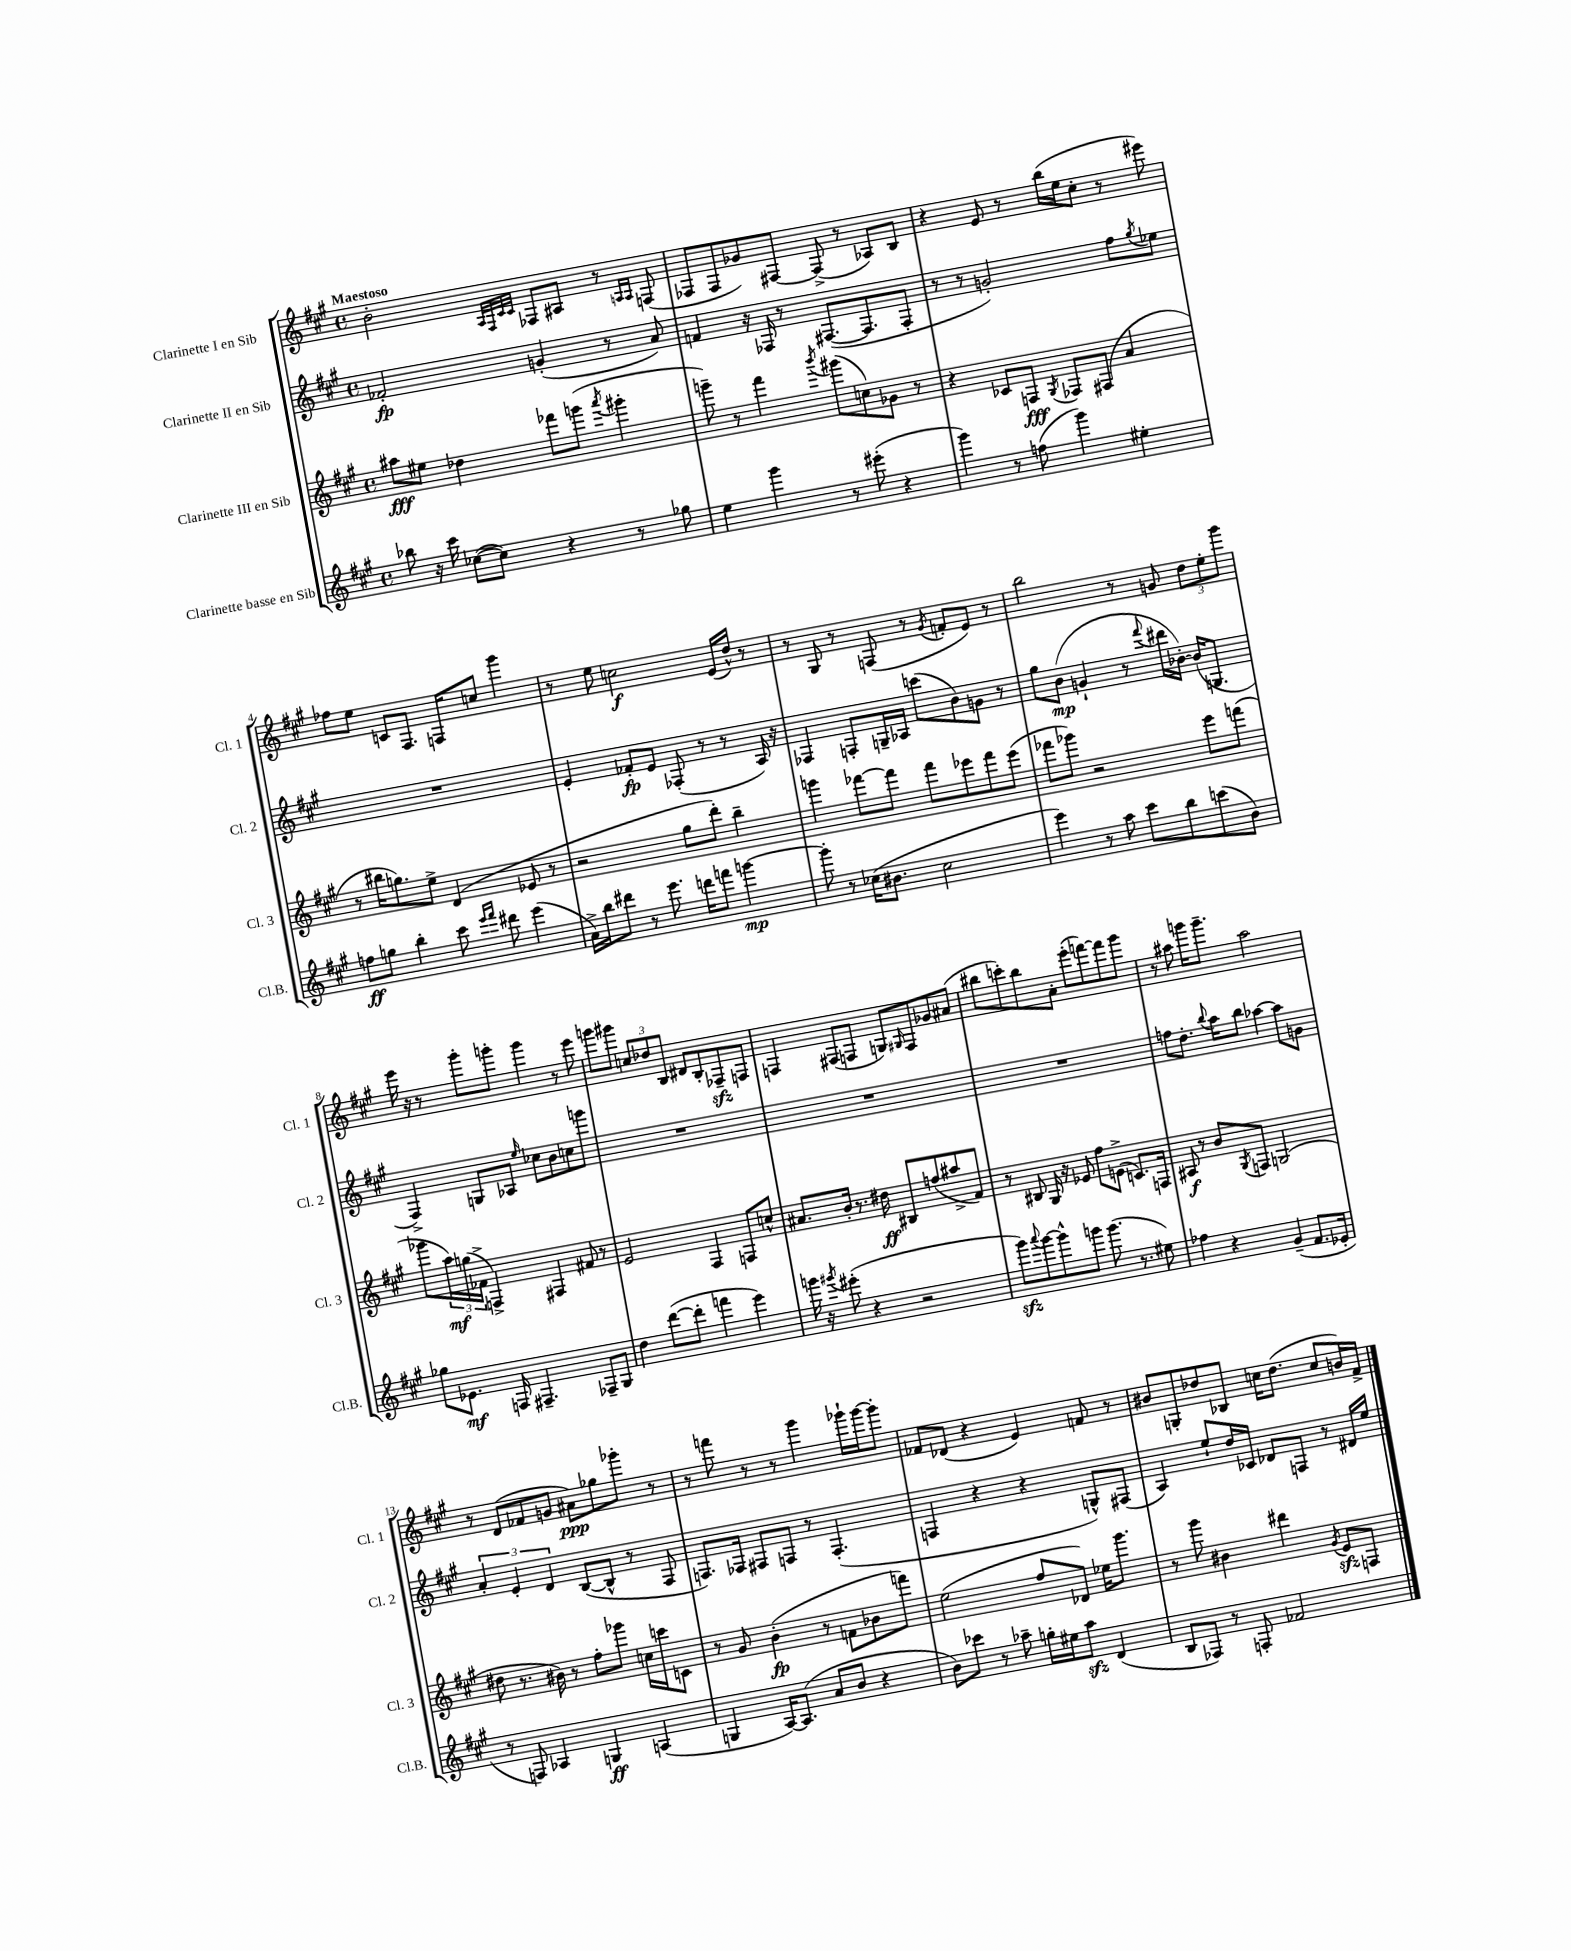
<<
\new StaffGroup <<
\new Staff = "s0" \with { instrumentName = "Clarinette I en Sib" shortInstrumentName = "Cl. 1" } {
    \clef treble \key a \major \defaultTimeSignature \time 4/4 \tempo "Maestoso"
    b'2-. \grace { a32 fis32 cis'32 cis'32 } fes8 ais8 r8 \grace { a16 a16 } f8( |
    fes8 fes8 ges'8) fis8~ fis8->( r8 aes8) b8 |
    r4 e'8 r8 b''16( e''16 cis''8-. r8 eis'''8) |
    fes''8 e''8 c'8 fis8. f16 c''8 gis'''4 |
    r8 e''8 c''2\f e'16( d''16-^) r8 |
    r8 gis8 r8 f8( r8 \acciaccatura { gis'8 } f'8-. e'8) r8 |
    b''2 r8 g'8 \tuplet 3/2 { d''8 e''8-. gis'''8 } |
    e'''16 r16 r8 gis'''8-. g'''8-. g'''4 r8 e'''8 |
    g'''8 gis'''8 \tuplet 3/2 { c''8 des''8 b8 } dis'8 b8-. fes8--\sfz f8 |
    f4 fis8( f8 g8) \grace { gis16 } f8 ges'8 ais'8( |
    bis''8 c'''8-.) bis''8 a'8-. e'''8-.( f'''8~) f'''8 gis'''8 |
    r8 ais''8 g'''16 g'''8.-- ais''2 |
    r8 d'8( fes'8 g'8 ais'8\ppp) ges''8 ges'''8-. r8 |
    r8 f'''8 r8 r8 gis'''4 ges'''16-! ges'''16~ ges'''8-. |
    fes'8 des'8( r4 e'4) f'8 r8 |
    bis'8 g8-. des''8 bes8 c''16 des''8.( c''8 b'16) fis'16-> \bar "|." |
}
\new Staff = "s1" \with { instrumentName = "Clarinette II en Sib" shortInstrumentName = "Cl. 2" } {
    \clef treble \key a \major \defaultTimeSignature \time 4/4
    fes'2-.\fp g'4-.( r8 a'8) |
    f'4 r16 fes16 r8 fis8.~( fis8. fis8-. |
    r8 r8 g'2-.) fis''8 \acciaccatura { gis''8 } ees''8 |
    R1 |
    e'4-. fes'8-.\fp e'8 fes8-.( r8 r8 a16) r16 |
    fes4 f8-. g16-- aes16 c'''8( b'8) g'8 r8 |
    gis''8 b'8\mp( g'4-! r8 \appoggiatura { fis'''8 } dis'''16 bes'16~-.) bes'16( g8. |
    fis4->) g8 aes8 \grace { e''16 } ces''8 b'8 c''8 g'''8 |
    R1 |
    R1 |
    R1 |
    f''8 d''8.-. \appoggiatura { b''8 } a''16 b''8 aes''4~ aes''8 g'8 |
    \tuplet 3/2 { a'4-. e'4-. d'4 } b8~( b8-^ r8 fis8 |
    f8.) fes16 fis8 f8 r8 f4.-.( |
    f4 r4 r4 g8-^) fis8( |
    a4) e''8-! d''16 ces'16 des'8 f8 r8 dis'16 e''16 \bar "|." |
}
\new Staff = "s2" \with { instrumentName = "Clarinette III en Sib" shortInstrumentName = "Cl. 3" } {
    \clef treble \key a \major \defaultTimeSignature \time 4/4
    ais''8\fff eis''8 des''4 fes'''8 g'''8( \acciaccatura { a'''8 } gis'''4-. |
    g'''8--) r8 fis'''4 \acciaccatura { b'''8 } gis'''8( c''8) ges'8 r8 |
    r4 ces'8 f8\fff \acciaccatura { gis8 } fes8 fis8( a'4 |
    r8 bis''16 g''8.) e''8-> d'4( ees'8 r8 |
    r2 gis''8 d'''8-.) b''4-- |
    g'''4 fes'''8~ fes'''8 fes'''8 ees'''8 fes'''8 ees'''8( |
    fes'''8 ges'''8) r2 e'''8 f'''8( |
    ges'''8 \tuplet 3/2 { a''16\mf) g''16( fes'16-> } f4->) fis4 fis'8 r8 |
    e'2 fis4 f8 c''8-^ |
    ais'8. b'16-. r8. dis''16\ff bis8 f''8( ais''8-> fis'8) |
    r8 bis8 gis16 r16 ees'8 fis''8 e'8->( c'8.) f16 |
    ais8\f r8 b'8 \acciaccatura { gis8 } f8 g2( |
    dis''8 r8. bis'16) r8 fis''8-. ges'''8 c''16 c'''16 c'8 |
    r8 gis'8 b'4-.\fp( r8 f'8 bes'8 f'''8) |
    e''2( fis''8 des'8) ees''16 gis'''8. |
    r8 gis'''8 bis'4 dis'''4 \acciaccatura { gis'8 } e'8\sfz f8 \bar "|." |
}
\new Staff = "s3" \with { instrumentName = "Clarinette basse en Sib" shortInstrumentName = "Cl.B." } {
    \clef treble \key a \major \defaultTimeSignature \time 4/4
    bes''8 r16 cis'''16 ces''8~( ces''8) r4 r8 ges''8 |
    e''4 gis'''4 r8 eis'''8-.( r4 |
    gis'''4) r8 f''8( gis'''4) eis''4-. |
    f''8\ff g''8 b''4-. cis'''8 \grace { e'''16 fis'''16 } dis'''8 e'''4( |
    a'16->) b''16 dis'''8 r8 e'''8. d'''16 f'''8 g'''4~\mp |
    g'''8-. r8 ces''16( bis'8. ces''2 |
    e'''4) r8 a''8 cis'''8 b''8 c'''8( b'8) |
    ges''8 ees'8.\mf f16 fis4.-- fes8-- gis8 |
    d''4 d'''8~( d'''8-. f'''4 e'''4) |
    g'''16 r16 \acciaccatura { gis'''8 } eis'''8-.( r4 r2 |
    gis'''8\sfz) \appoggiatura { a'''8 } gis'''8~ gis'''8-^ g'''8 g'''8.( r8. eis''8) |
    fes''4 r4 gis'4--( fis'8. ees'16-. |
    r8 f8) aes4 g4\ff a4( |
    g4 a16~) a8.( a'8 b'8 r4 |
    b'8) ces'''8 r8 aes''8-- g''16-. eis''16 aes''8\sfz d'4( |
    b8 fes8) r8 f8-. fes'2 \bar "|." |
}
>>
>>
